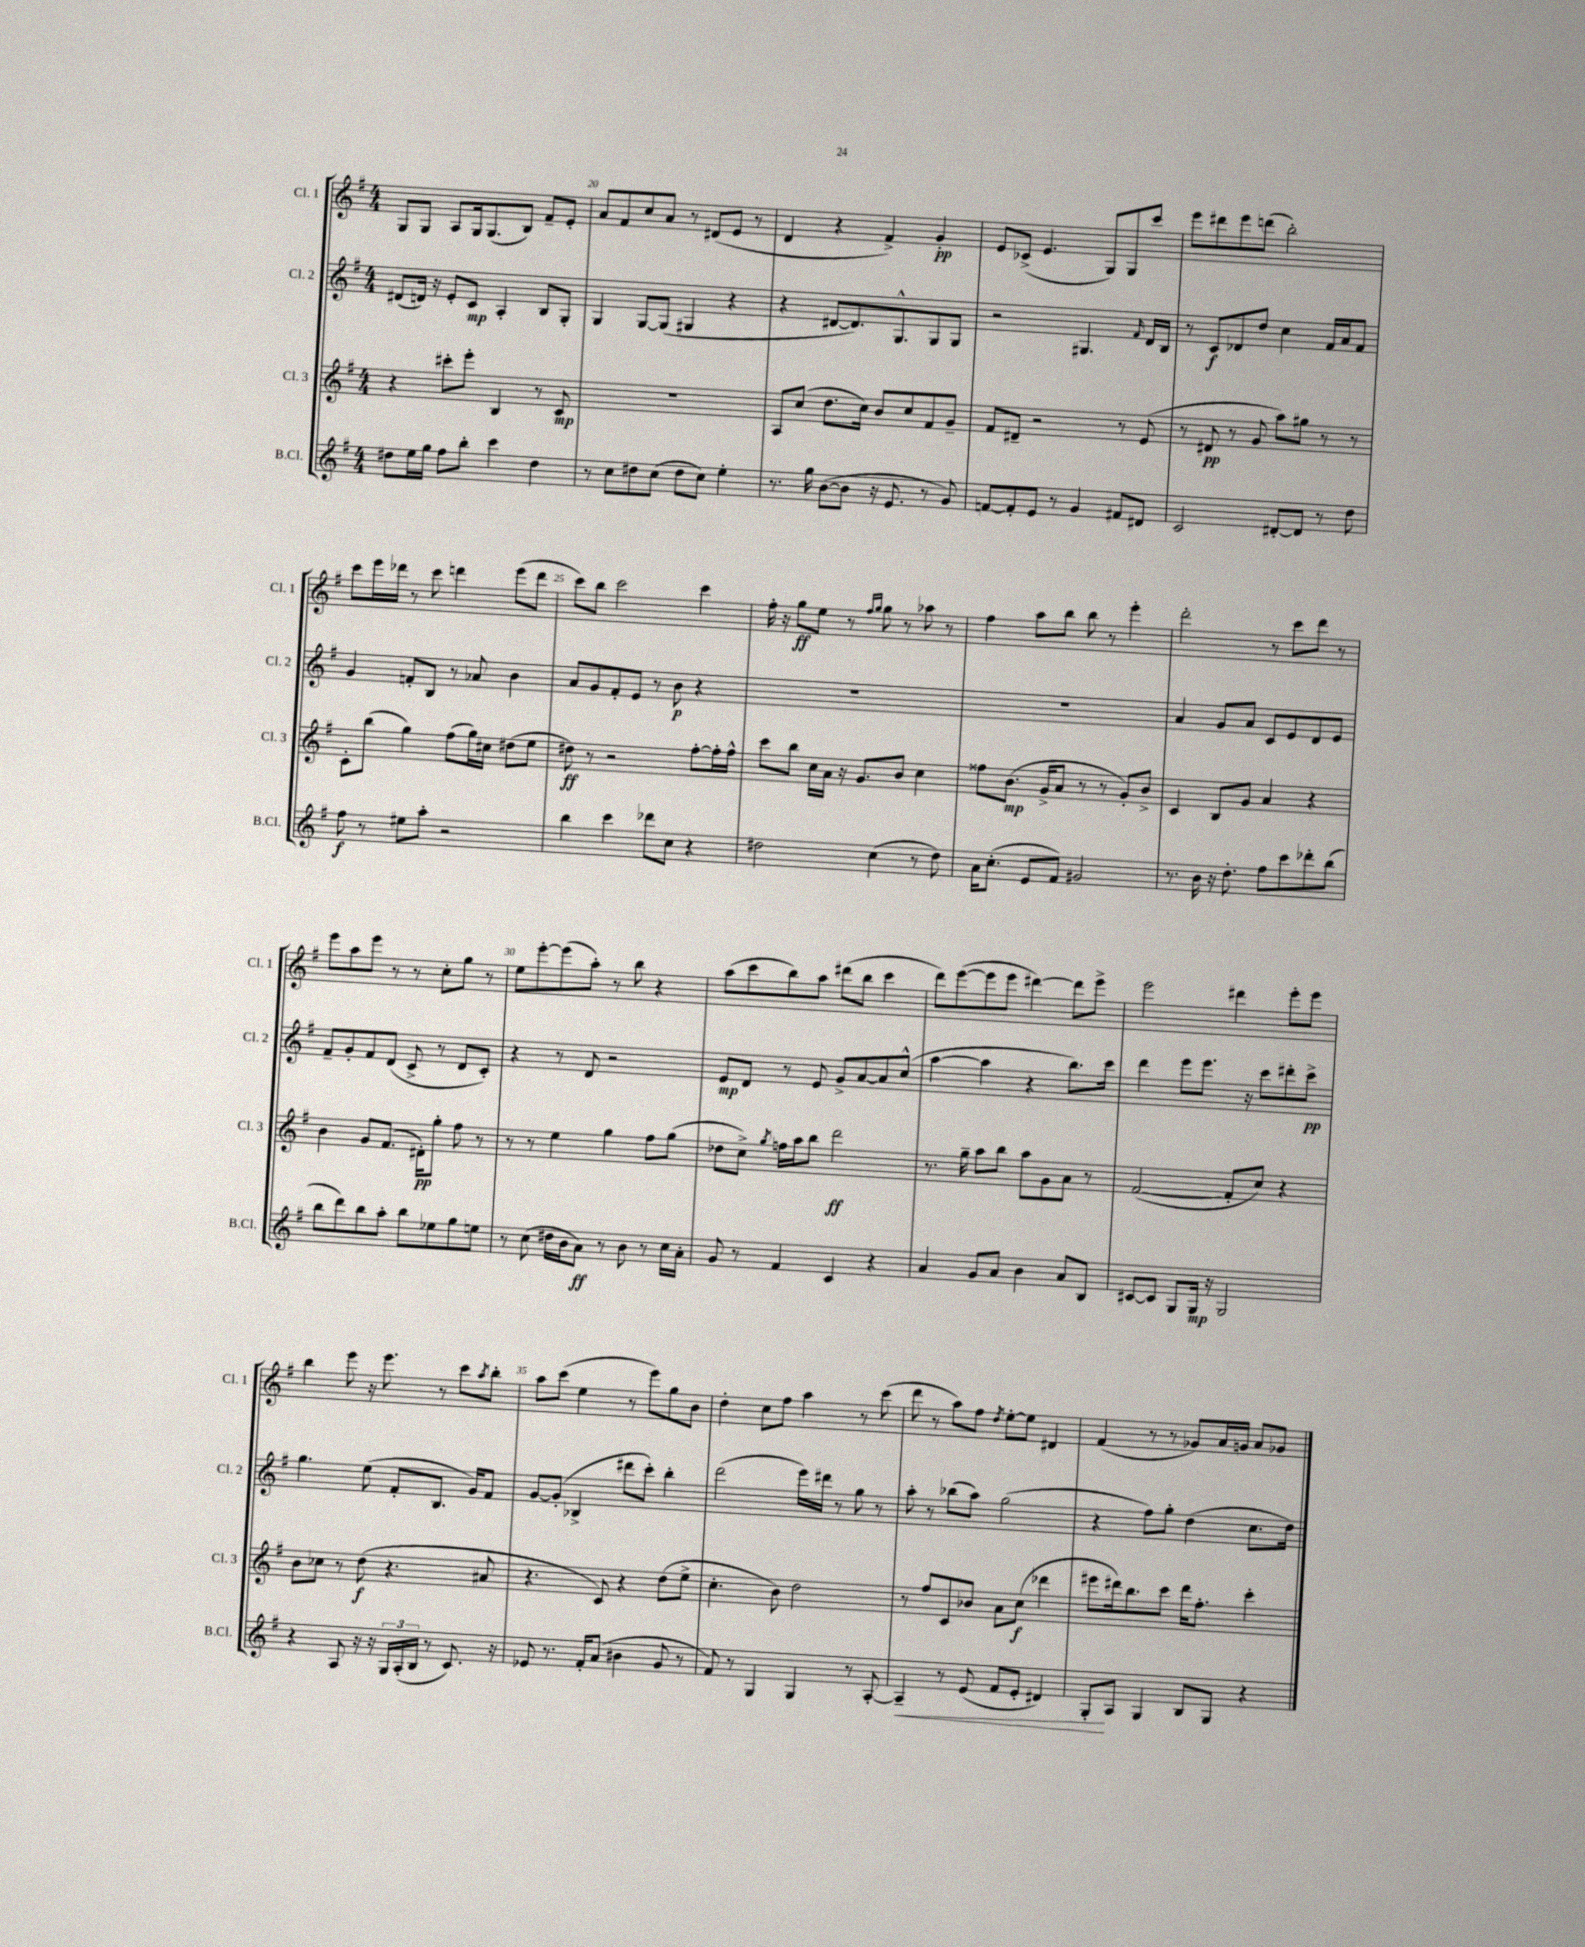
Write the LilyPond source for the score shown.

<<
\new StaffGroup <<
\new Staff = "s0" \with { instrumentName = "Cl. 1" shortInstrumentName = "Cl. 1" } {
    \clef treble \key g \major \numericTimeSignature \time 4/4
    g8 g8 a8 g16 g8.( b8) fis'8-- e'8-. |
    a'8 fis'8 c''8 a'8 r8 dis'8( e'8 r8 |
    d'4 r4 fis'4->) g'4-.\pp |
    e'8 ces'8->( e'4. g8) g8 c'''8 |
    e'''8 dis'''8 e'''8 d'''8( b''2-.) |
    c'''8 e'''16 des'''16 r8 c'''8 d'''4 e'''8( d'''8 |
    c'''8) b''8 c'''2 c'''4 |
    fis''16-. r16 g''8\ff e''8 r8 \grace { fis''16 g''16 } g''8 r8 aes''8 r8 |
    fis''4 a''8 b''8 b''8 r8 e'''4-. |
    d'''2-. r8 c'''8 d'''8 r8 |
    e'''8 a''8 e'''8 r8 r8 c''8-. g''8 r8 |
    e''8 e'''8~-. e'''8( a''8-.) r8 b''8 r4 |
    a''8( c'''8 b''8) a''8 dis'''8( b''8 c'''4 |
    d'''8) e'''8~( e'''8 e'''8 dis'''4~) dis'''8 e'''8-> |
    e'''2 dis'''4 e'''8-. e'''8 |
    b''4 e'''8 r16 e'''8. r8 c'''8 \acciaccatura { a''8 } b''8-. |
    a''8 c'''8( e''4 r8 e'''8) g''8 b'8 |
    d''4-. c''8 fis''8 a''4 r8 c'''8( |
    d'''8 r8 a''8) fis''8 \acciaccatura { d''8 } e''8~-. e''8 dis'4 |
    fis'4( r8 r8 ges'8) a'16 g'16 a'8 ges'8 \bar "|." |
}
\new Staff = "s1" \with { instrumentName = "Cl. 2" shortInstrumentName = "Cl. 2" } {
    \clef treble \key g \major \numericTimeSignature \time 4/4
    dis'8( d'16) r16 e'8-. c'8\mp a4-. b8 g8-. |
    g4 g8~ g8( gis4 r4 |
    r4 dis'8~ dis'8.) g8.-^ g8 g8 |
    r2 gis4. \grace { fis'16 } d'16 b16 |
    r8 c'8\f des'8 d''8 c''4 fis'16 a'16 fis'8 |
    g'4 f'8-. b8 r8 aes'8 b'4 |
    a'8 g'8 fis'8-. e'8 r8 b'8\p r4 |
    R1 |
    R1 |
    a'4 g'8 a'8 c'8 e'8 d'8 e'8 |
    fis'8-- g'8-. fis'8 d'8( c'8-> r8 d'8 c'8-.) |
    r4 r8 d'8 r2 |
    e'8\mp d'8 r8 e'8 g'8-> a'8~ a'8 c''8-^( |
    a''4~ a''4 r4 b''8.) c'''16 |
    d'''4 e'''8 e'''8. r16 c'''8 dis'''8-. c'''8->\pp |
    g''4. e''8( fis'8-. b8. g'16) fis'8 |
    g'8~ g'8-.( bes4-> dis'''8 c'''8-.) b''4-. |
    d'''2( e'''16) dis'''16 r8 g''8 r8 |
    a''8-. r8 bes''8( a''8) g''2( |
    r4 fis''8) g''8-. d''4( c''8. d''16) \bar "|." |
}
\new Staff = "s2" \with { instrumentName = "Cl. 3" shortInstrumentName = "Cl. 3" } {
    \clef treble \key g \major \numericTimeSignature \time 4/4
    r4 cis'''8-. e'''8-. b4 r8 c'8\mp |
    R1 |
    a8 c''8( d''8. c''16) b'8 c''8 fis'8 g'8-- |
    fis'8 dis'8-- r2 r8 e'8( |
    r8 dis'8\pp r8 g'8 a''8) gis''8 r8 r8 |
    c'8-. b''8( g''4) fis''8( g''16) cis''16 dis''8( e''8 |
    dis''8\ff) r8 r2 fis''8~-. fis''16-. fis''16-^ |
    c'''8 b''8 c''16 a'16 r16 g'8. b'8 c''4 |
    fisis''8 b'8.\mp( g'16-> a'8 r8 r8 g'8-.) b'8-> |
    c'4 b8 g'8 a'4 r4 |
    b'4 g'8 fis'8.( dis'16-.\pp) g''8-. fis''8 r8 |
    r8 r8 e''4 g''4 fis''8 g''8( |
    des''8 c''8->) \acciaccatura { g''8 } f''16 a''16 b''8 d'''2\ff |
    r8. g''16-- a''8 b''8 a''8 g'8 a'8 r8 |
    fis'2~( fis'8-. c''8) r4 |
    b'8 ces''8 r8 d''8\f( r4. ais'8 |
    r4. c'8) r4 d''8( e''8-> |
    c''4.-. b'8) d''2 |
    r8 fis''8 c'8 bes'8 a'8 c''8\f( des'''4 |
    eis'''8 dis'''16) b''8. c'''8 dis'''16 fis''8.-. c'''4-. \bar "|." |
}
\new Staff = "s3" \with { instrumentName = "B.Cl." shortInstrumentName = "B.Cl." } {
    \clef treble \key g \major \numericTimeSignature \time 4/4
    dis''8 e''16 g''16 fis''8 b''8-. c'''4 dis''4 |
    r8 c''8 dis''8 c''8( dis''8 c''8) e''4-. |
    r8. g''16 b'8~( b'8 r16 e'8. r8 g'8) |
    f'8~ f'8-. e'8 r8 g'4 fis'8 dis'8 |
    c'2 dis'8~-. dis'8 r8 d''8 |
    fis''8\f r8 eis''8 a''8-. r2 |
    b''4 c'''4 des'''8 c''8 r4 |
    dis''2 c''4( r8 dis''8) |
    a'16 c''8.-.( e'8 fis'8) gis'2 |
    r8. b'16 r16 d''8.-. fis''8 c'''8 des'''8-. b''8( |
    b''8 d'''8) b''8 a''8-. b''8 ees''8 g''8 e''8 |
    r8 c''8( dis''16 b'16 a'8\ff) r8 b'8 r8 c''16 a'16-. |
    g'8 r8 fis'4 c'4 r4 |
    a'4 g'8 a'8 b'4 a'8 b8 |
    cis'8~ cis'8 g8 g16\mp r16 g2 |
    r4 a8 r16 r16 \tuplet 3/2 { g16 a16-.( b16 } r8 c'8.) r16 |
    ees'8 r8. fis'16-. a'8( bis'4 g'8 r8 |
    fis'8) r8 g4 g4 r8 a8~-. |
    a4--\< r8 e'8( fis'8 e'8-. dis'4) |
    g8-.\! a8 g4 b8 g8 r4 \bar "|." |
}
>>
>>
\layout { \context { \Score currentBarNumber = #19 \override BarNumber.break-visibility = ##(#f #t #t) barNumberVisibility = #(every-nth-bar-number-visible 5) } }
